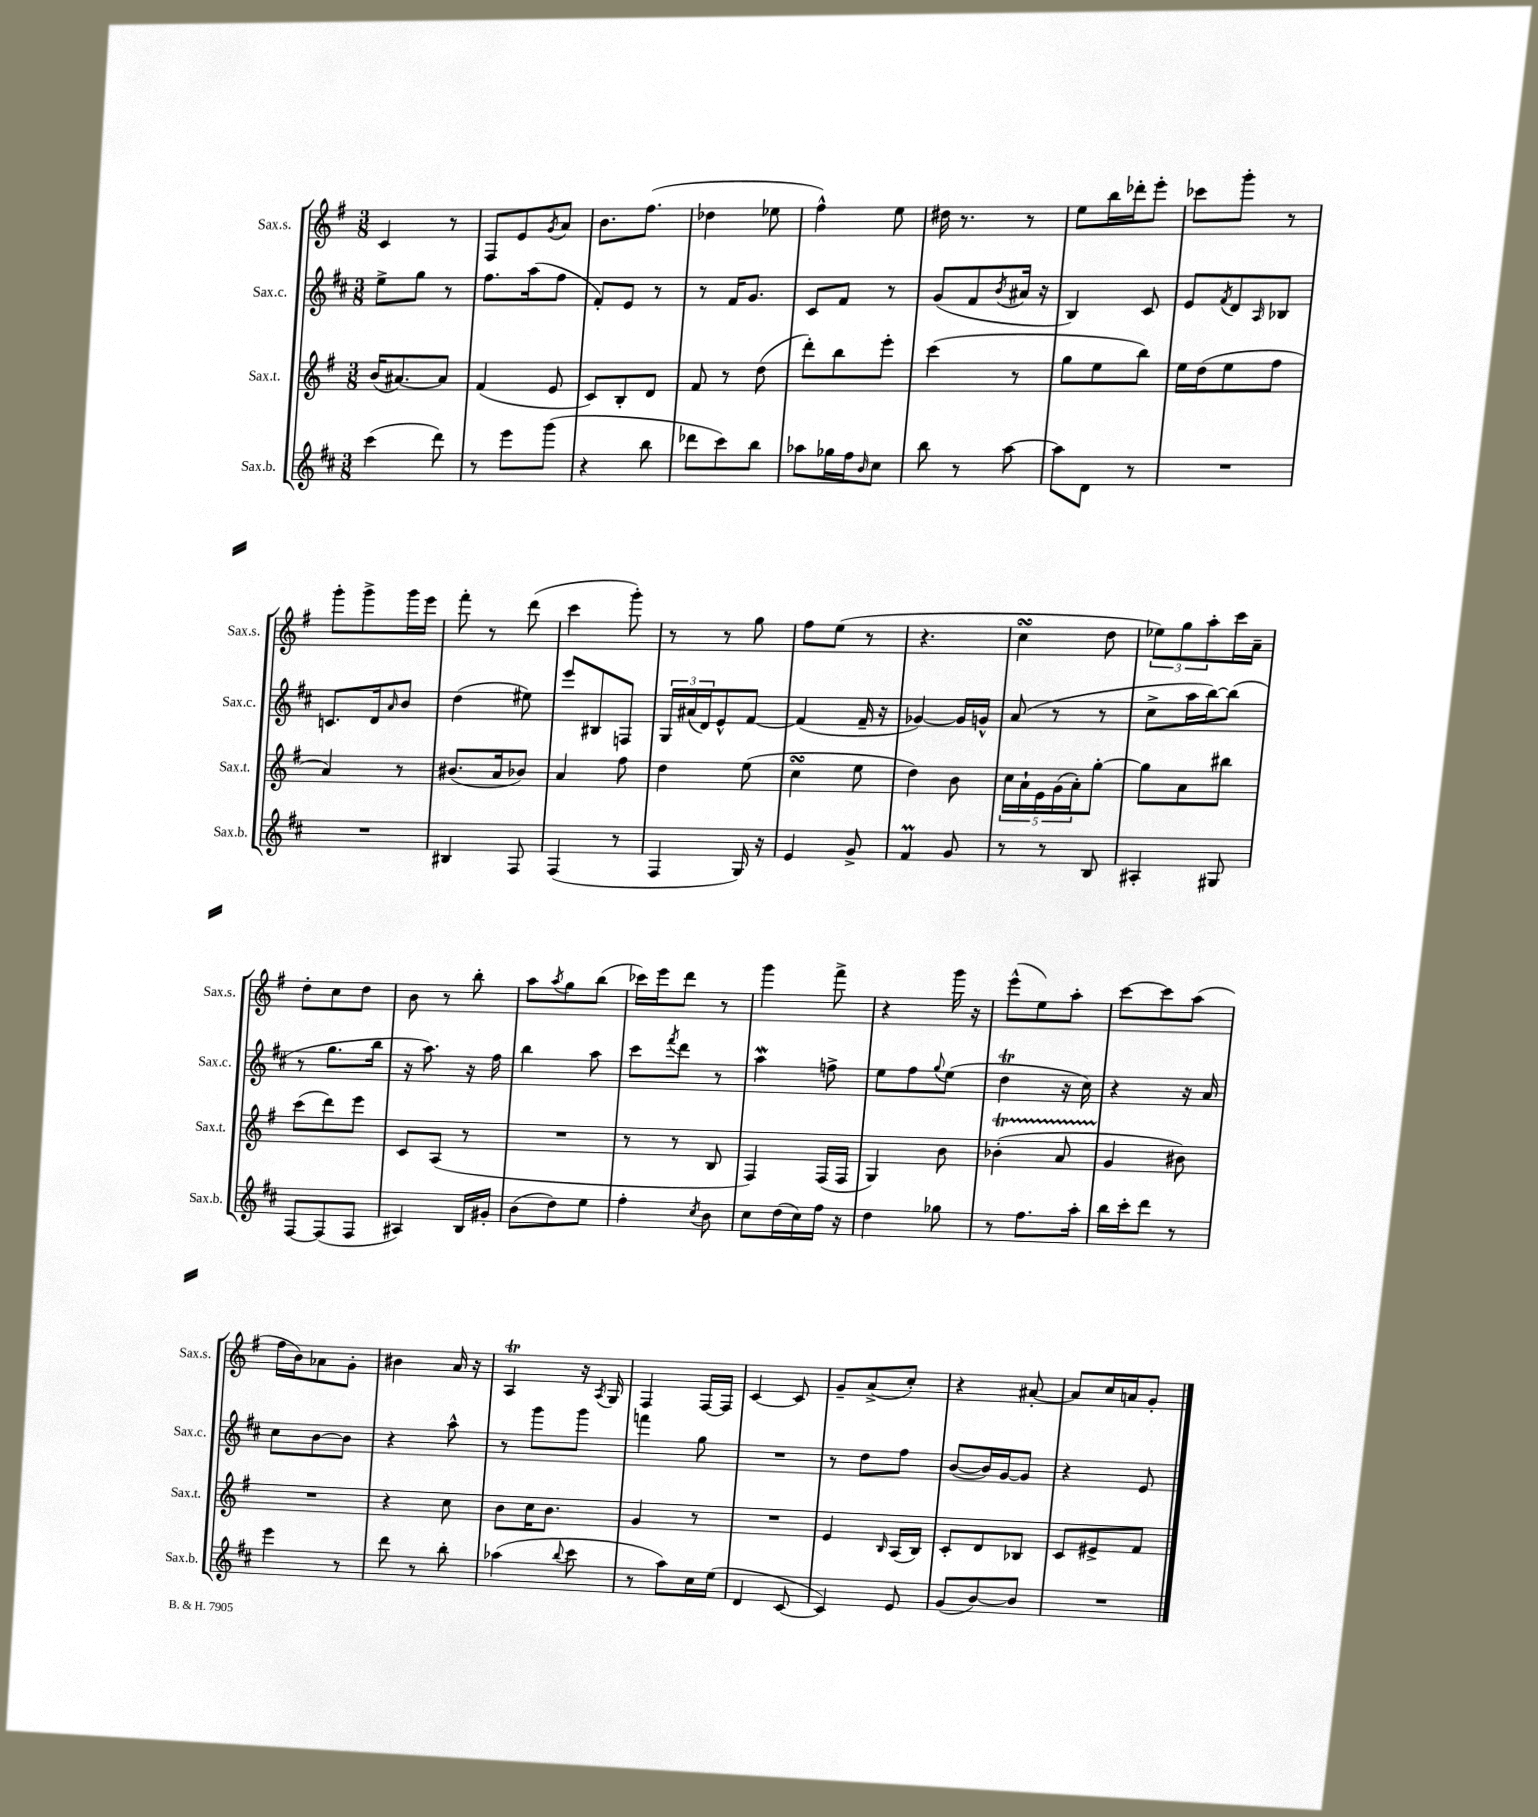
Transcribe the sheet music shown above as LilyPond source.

<<
\new StaffGroup <<
\new Staff = "s0" \with { instrumentName = "Sax.s." shortInstrumentName = "Sax.s." } {
    \clef treble \key g \major \numericTimeSignature \time 3/8
    c'4 r8 |
    fis8 e'8 \acciaccatura { g'8 } a'8 |
    b'8. fis''8.( |
    des''4 ees''8 |
    fis''4-^) e''8 |
    dis''16 r8. r8 |
    e''8 b''16 des'''16-. e'''8-. |
    ces'''8 g'''8-. r8 |
    g'''8-. g'''8-> g'''16 e'''16 |
    fis'''8-. r8 d'''8( |
    c'''4 g'''8-.) |
    r8 r8 g''8 |
    fis''8 e''8( r8 |
    r4. |
    c''4\turn d''8 |
    \tuplet 3/2 { ees''8) g''8 a''8-. } c'''16 a'16-- |
    d''8-. c''8 d''8 |
    b'8 r8 b''8-. |
    a''8 \acciaccatura { a''8 } g''8 b''8( |
    ces'''16) e'''16 d'''8 r8 |
    g'''4 fis'''8-> |
    r4 g'''16 r16 |
    e'''8-^( e''8) a''8-. |
    c'''8~ c'''8 a''8( |
    fis''16 b'16) aes'8 g'8-. |
    bis'4 a'16 r16 |
    a4\trill r16 \acciaccatura { a8 } g16 |
    fis4 fis16~ fis16 |
    c'4~ c'8 |
    g'8-- a'8->( c''8-.) |
    r4 ais'8~-. |
    ais'8 c''16 a'16 g'8-. \bar "|." |
}
\new Staff = "s1" \with { instrumentName = "Sax.c." shortInstrumentName = "Sax.c." } {
    \clef treble \key d \major \numericTimeSignature \time 3/8
    e''8-> g''8 r8 |
    fis''8. a''16( fis''8 |
    fis'8-.) e'8 r8 |
    r8 fis'16 g'8. |
    cis'8 fis'8 r8 |
    g'8( fis'8 \acciaccatura { b'8 } ais'16 r16 |
    b4) cis'8 |
    e'8 \acciaccatura { fis'8 } d'8 \grace { a16 } bes8 |
    c'8. d'16 \grace { a'16 } b'8 |
    d''4( eis''8) |
    e'''8 bis8 f8 |
    \tuplet 3/2 { g16 ais'16( d'16) } e'8-^ fis'8~ |
    fis'4( fis'16-- r16 |
    ges'4~) ges'16 g'16-^ |
    a'8( r8 r8 |
    cis''8-> a''16 b''16~) b''8( |
    r8 g''8. b''16 |
    r16 a''8.) r16 fis''16 |
    b''4 a''8 |
    cis'''8 \acciaccatura { fis'''8 } d'''8 r8 |
    a''4\mordent f''8-> |
    e''8 fis''8 \appoggiatura { g''8 } e''8( |
    d''4\trill r16 cis''16) |
    r4 r16 a'16 |
    cis''8 b'8~ b'8 |
    r4 a''8-^ |
    r8 g'''8 g'''8 |
    f'''4 g''8 |
    R4. |
    r8 d''8 fis''8 |
    b'8~( b'16) g'16~ g'8 |
    r4 e'8 \bar "|." |
}
\new Staff = "s2" \with { instrumentName = "Sax.t." shortInstrumentName = "Sax.t." } {
    \clef treble \key g \major \numericTimeSignature \time 3/8
    b'16( ais'8.~) ais'8 |
    fis'4( e'8 |
    c'8) b8-. d'8 |
    fis'8 r8 d''8( |
    d'''8-.) b''8 e'''8-. |
    c'''4( r8 |
    g''8 e''8 b''8) |
    e''16 d''16( e''8 fis''8 |
    a'4) r8 |
    bis'8.( a'16 bes'8) |
    a'4 fis''8 |
    d''4 e''8( |
    c''4\turn e''8 |
    d''4) b'8 |
    \tuplet 5/4 { c''16 a'16-! e'16 g'16( a'16-.) } g''8~-. |
    g''8 a'8 bis''8 |
    c'''8( d'''8) e'''8 |
    c'8 a8( r8 |
    R4. |
    r8 r8 b8 |
    fis4) fis16( fis16 |
    g4) b'8 |
    bes'4-.\startTrillSpan( a'8 |
    g'4\stopTrillSpan bis'8) |
    R4. |
    r4 c''8 |
    b'8 c''16 b'8. |
    g'4 r8 |
    R4. |
    e'4 \grace { b16 } a16( b16) |
    c'8-. d'8 bes8 |
    c'8 eis'8-> fis'8 \bar "|." |
}
\new Staff = "s3" \with { instrumentName = "Sax.b." shortInstrumentName = "Sax.b." } {
    \clef treble \key d \major \numericTimeSignature \time 3/8
    cis'''4( d'''8) |
    r8 e'''8 g'''8( |
    r4 b''8 |
    des'''8 cis'''8) b''8 |
    aes''8 ges''16 fis''16 \grace { b'16 } cis''8 |
    b''8 r8 a''8~ |
    a''8 d'8 r8 |
    R4. |
    R4. |
    bis4 fis8 |
    fis4( r8 |
    fis4 g16) r16 |
    e'4 g'8-> |
    fis'4\prall g'8 |
    r8 r8 b8 |
    ais4-. gis8 |
    fis8~ fis8( fis8 |
    ais4) b16 gis'16-. |
    b'8( d''8) e''8 |
    fis''4-. \acciaccatura { cis''8 } b'8 |
    cis''8 d''16( cis''16) fis''16 r16 |
    d''4 ges''8 |
    r8 fis''8. a''16-. |
    b''16 cis'''16-. d'''8 r8 |
    e'''4 r8 |
    d'''8 r8 b''8-. |
    aes''4( \appoggiatura { b''8 } cis'''8 |
    r8 a''8) cis''16 e''16( |
    d'4 cis'8~ |
    cis'4) e'8 |
    g'8( b'8~) b'8 |
    R4. \bar "|." |
}
>>
>>
\layout { \context { \Score \remove "Bar_number_engraver" } }
